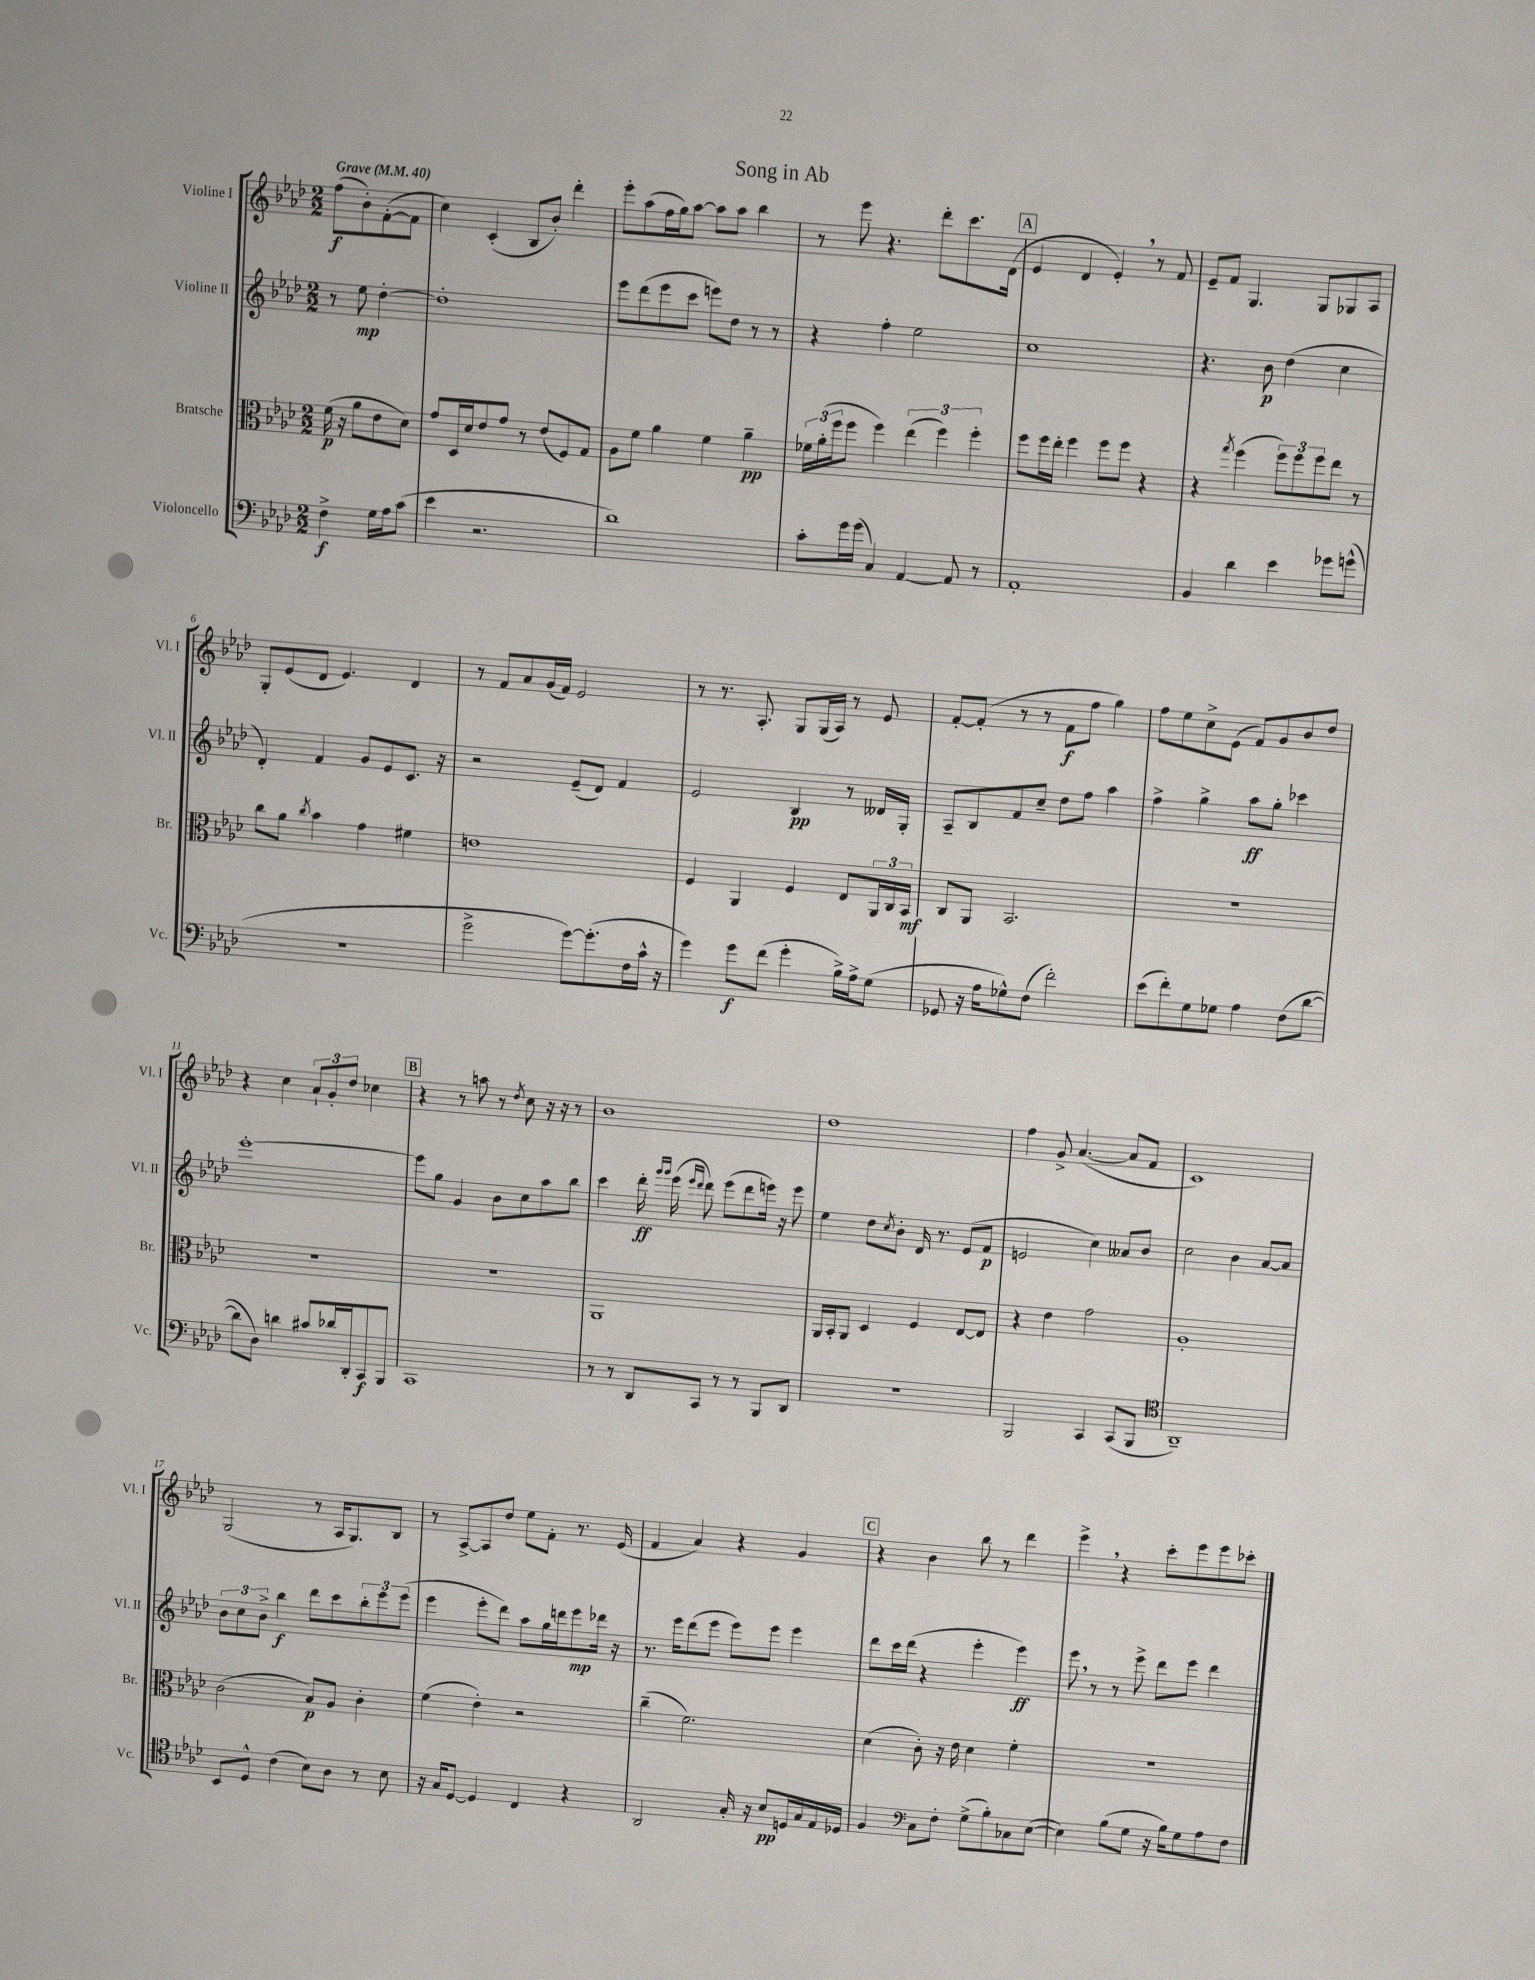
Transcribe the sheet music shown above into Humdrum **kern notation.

**kern	**kern	**kern	**kern
*staff4	*staff3	*staff2	*staff1
*clefF4	*clefC3	*clefG2	*clefG2
*k[b-e-a-d-]	*k[b-e-a-d-]	*k[b-e-a-d-]	*k[b-e-a-d-]
*M2/2	*M2/2	*M2/2	*M2/2
*MM40	*MM40	*MM40	*MM40
4F^	(16f	8r	(8ff
.	16r	.	.
.	8a-	8ee-	8b-')
16G	8e-	[4dd-'	([8f'
16A-	.	.	.
(8c	8d-)	.	8f]
=	=	=	=
4e-	8g	1dd-']	4cc)
.	16D-	.	.
.	16d-	.	.
2.r	8e-	.	(4c'
.	8g	.	.
.	8r	.	8B-
.	(8e-	.	8b-')
.	8F)	.	4ddd-'
.	8G	.	.
=	=	=	=
1d-)	8A-	8eee-	8eee-'
.	8f	(8ddd-	(8aa-
.	4a-	8eee-	16ff
.	.	.	16gg)
.	.	8ccc	[8aa-
.	4f	8eee)	8aa-]
.	.	8dd-	8aa-
.	4a-~	8r	4bb-
.	.	8r	.
=	=	=	=
8c'	24f-	4r	8r
.	(24a-'	.	.
.	24ff	.	.
16g	8ff	.	8eee-
(16g	.	.	.
4C)	4ff)	4ff'	4.r
[4AA-	(6ee-	2ee-	.
.	.	.	8ddd-'
.	6ff)	.	.
8AA-]	.	.	8.ccc
.	6ff'	.	.
8r	.	.	.
.	.	.	(16d-
=	=	=	=
1AA-'	8ff	1cc	4e-
.	16ff	.	.
.	16ee-'	.	.
.	4ff	.	4d-
.	8ff	.	4e-')
.	8ff	.	.
.	4r	.	8r
.	.	.	8f
=	=	=	=
4BB-	4r	4.r	8e-~
.	.	.	8f
.	8qgg	.	.
4d-	(4ff	.	4.G
.	.	8b-	.
4e-	12ff)	(4dd-	.
.	12ff	.	.
.	.	.	8G
.	12ff	.	.
8g-	8ee-	4cc	8G-
(8g^^	8r	.	8A-
=	=	=	=
1r	8cc	4d-')	8G'
.	8a-	.	(8e-
.	8qcc	.	.
.	4b-	4f	8d-
.	.	.	4.e-)
.	4g	8g	.
.	.	8e-	.
.	4f#	8.c	4d-
.	.	16r	.
=	=	=	=
2g^	1e	2r	8r
.	.	.	8f
.	.	.	8a-
.	.	.	(16g
.	.	.	16f)
[8g)	.	(8e-~	2e-
(8.g']	.	8d-)	.
.	.	4f	.
16F	.	.	.
16c^^	.	.	.
16r	.	.	.
=	=	=	=
4g)	4F	2e-	8r
.	.	.	8.r
8g	4AA-	.	.
.	.	.	8.A-'
(8f	.	.	.
4g'	4F	4B-	8G
.	.	.	(16G
.	.	.	16A-)
16B-^)	8E-	8r	8r
16A-^	.	.	.
(8G	24AA-	16d--	8e-
.	24C	.	.
.	.	16G'	.
.	24BB-	.	.
=	=	=	=
8GG-	8C	8A-~	[8f'
16r	8AA-	8B-	(8f']
16A-	.	.	.
8G-^^)	2.BB-	8f	8r
(8F	.	8cc~	8r
2f')	.	8dd-	8f
.	.	8ff	8ff
.	.	4aa-	4gg)
=	=	=	=
(8e-	1r	4ff^	8ff
8f')	.	.	8ee-
8G	.	4gg^	8cc^
8G-	.	.	(8e-
4A-	.	8aa-	8f)
.	.	8gg'	8g
(8F	.	4ccc-	8b-
[8d-	.	.	8dd-
=	=	=	=
8d-]	1r	[1eee-'	4r
8D-)	.	.	.
4d	.	.	4cc
8c#	.	.	12a-`
.	.	.	12g'
16d-	.	.	.
.	.	.	12dd-
16DD-'	.	.	.
8CC	.	.	4cc-
8BBB-	.	.	.
=	=	=	=
1CC	1r	8eee-]	4r
.	.	8gg	.
.	.	4g	8r
.	.	.	8aa
.	.	8b-	8r
.	.	.	8qdd-
.	.	8cc	8cc
.	.	8aa-	16r
.	.	.	16r
.	.	8bb-	8r
=	=	=	=
8r	1AA-	4ccc	1b-
8r	.	.	.
8DD-	.	16ddd-'	.
.	.	16qqggg	.
.	.	16qqggg	.
.	.	(16eee-	.
.	.	16qqeee-	.
.	.	16qqddd-	.
8CC	.	8ddd-)	.
8r	.	(8eee-	.
8r	.	8ddd-	.
8BBB-	.	16eee)	.
.	.	16r	.
8DD-	.	8eee	.
=	=	=	=
1r	16AA-	4ee-	1dd-
.	16BB-'	.	.
.	8AA-	.	.
.	4D-	8dd-	.
.	.	8qcc	.
.	.	8b-'	.
.	4F	16d-	.
.	.	8.r	.
.	[8E-	(8e-	.
.	8E-]	8f	.
=	=	=	=
2BBB-	4r	2e	4ff
.	4e-	.	8g^
.	.	.	([4.a-
4CC	2g	4cc)	.
(8CC	.	8a--	8a-]
8BBB-	.	8b-	8f
=	=	=	=
*clefC4	*	*	*
1AA-~)	1A-'	2cc	1c)
.	.	4b-	.
.	.	[8a-	.
.	.	8a-]	.
=	=	=	=
8BB-	(2c	12b-	(2G
.	.	12cc	.
8D-^^	.	.	.
.	.	12b-^	.
(4c	.	4bb-	.
8B-)	8B-)	8ddd-	8r
8A-	8A-	8ccc	16A-
.	.	.	8.G)
8r	4c'	12bb-'	.
.	.	12eee-	.
8B-	.	.	8B-
.	.	(12eee-	.
=	=	=	=
16r	(4f	4eee-	8r
16G	.	.	.
[8D-	.	.	[8A-^
4D-]	4e-')	8eee-'	8A-]
.	.	8ddd-)	8dd-
4C	2r	8aa-	8ee-
.	.	16gg	8f'
.	.	16ddd	.
4r	.	8eee-	8.r
.	.	16ddd-	.
.	.	16r	(16e-
=	=	=	=
2AA-	(4cc~	8.r	4f
.	.	16eee-	.
.	2.f)	(8ddd-	4a-)
.	.	8eee-	.
16G'	.	8eee-)	4r
16r	.	.	.
8B-	.	8eee-	.
16D	.	4eee-	4g
16G	.	.	.
16E-	.	.	.
16D-	.	.	.
=	=	=	=
4F	(4d-	8ddd-	4r
.	.	16ccc	.
.	.	(16ddd-	.
*clefF4	*	*	*
8C	8c')	4r	4b-
8F'	16r	.	.
.	16e-	.	.
(8G^	4d-	4eee-'	8bb-
8B-')	.	.	8r
8C-	4f'	4eee-)	4ddd-
([8E-	.	.	.
=	=	=	=
4E-])	1r	8eee-	4eee-^
.	.	8r	.
(8B-	.	8r	4r
8G	.	8eee-^	.
16r	.	8ddd-	8ccc'
16B-)	.	.	.
8G	.	8eee-	8eee-
8A-	.	4ddd-	8eee-
8F	.	.	8ccc-'
==	==	==	==
*-	*-	*-	*-
